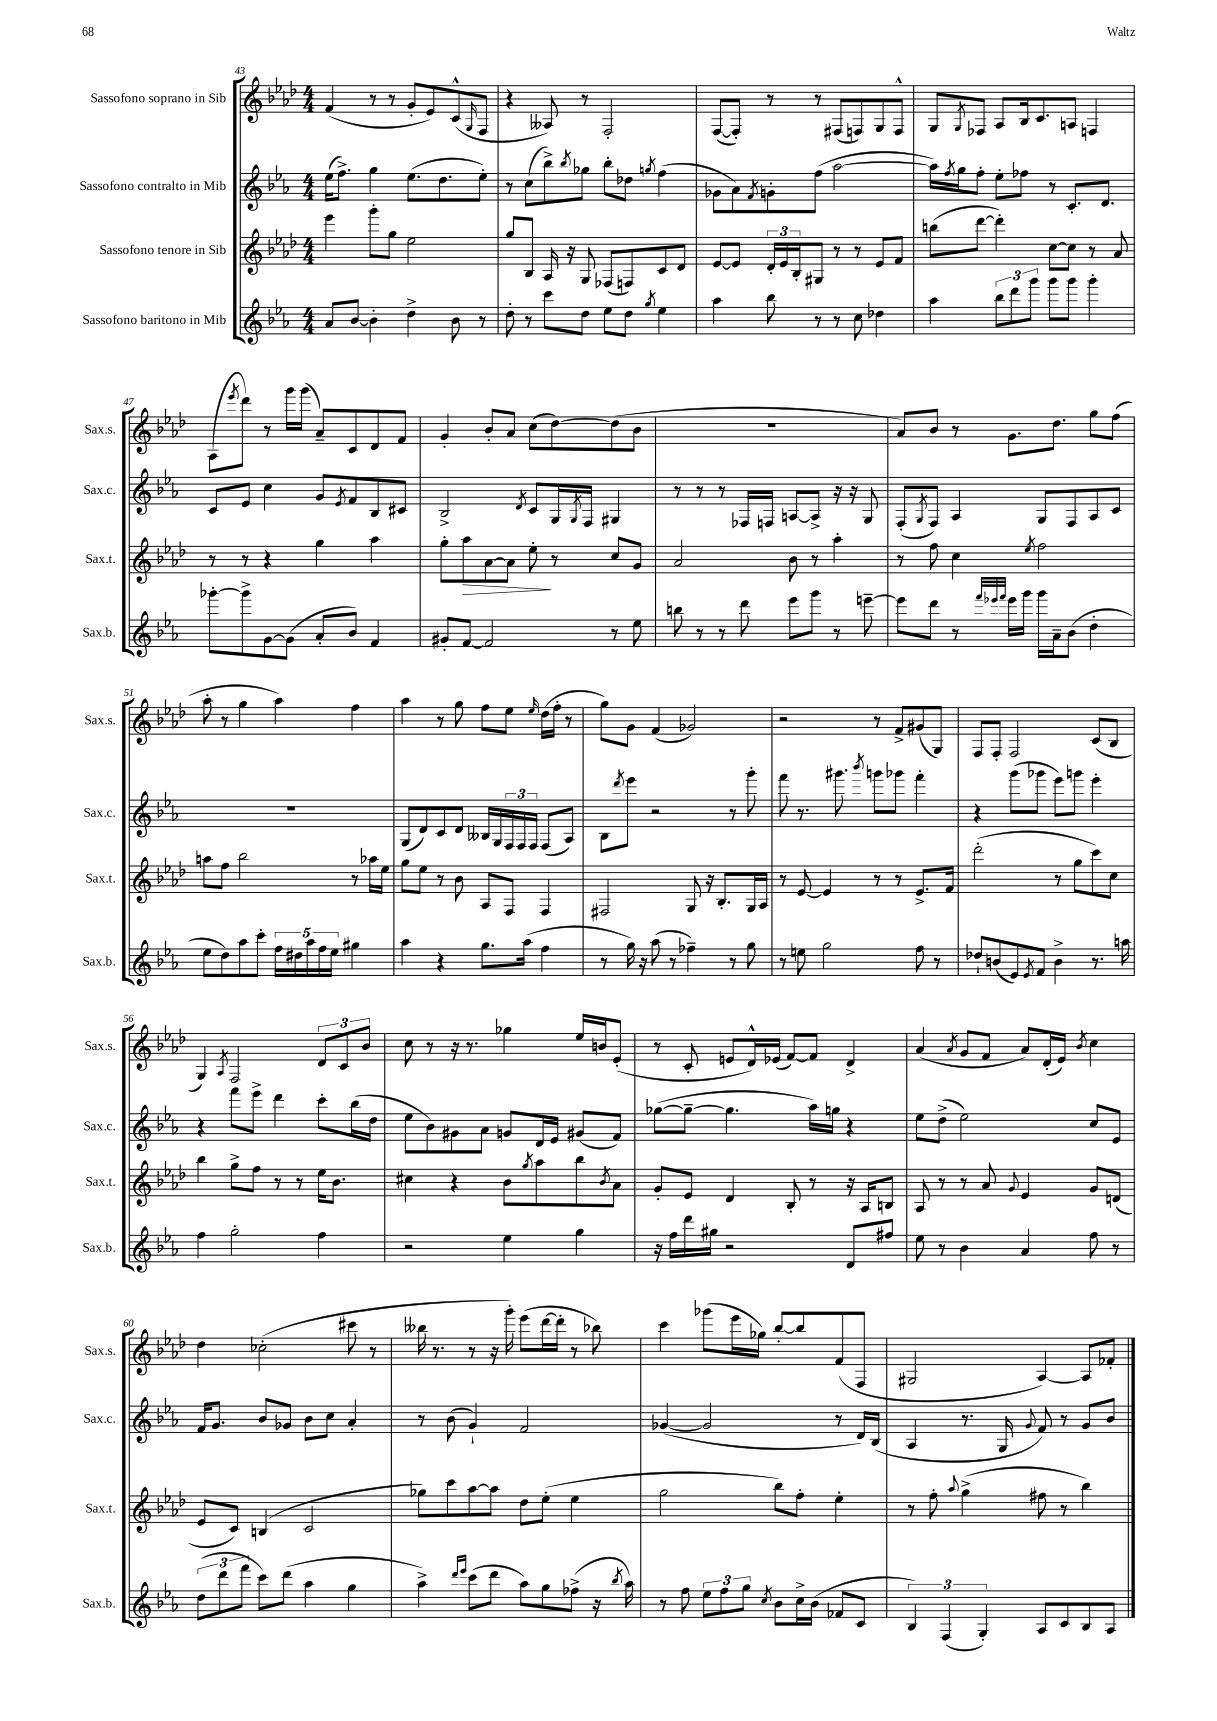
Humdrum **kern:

**kern	**kern	**kern	**kern
*staff4	*staff3	*staff2	*staff1
*clefG2	*clefG2	*clefG2	*clefG2
*k[b-e-a-]	*k[b-e-a-d-]	*k[b-e-a-]	*k[b-e-a-d-]
*M4/4	*M4/4	*M4/4	*M4/4
8a-/L	4eee-\	(16ee-\LK	(4f/
.	.	8.ff^\J)	.
[8b-/J	.	.	.
4b-'\]	8ggg'\L	4gg\	8r
.	8gg\J	.	8r
4dd^\	2ee-\	(8.ee-\L	8g'/L
.	.	.	8e-/)
.	.	8.dd\	.
8b-\	.	.	(8c^^/
.	.	.	16qqG/
8r	.	8ee-'\J)	8F/J
=	=	=	=
8dd'\	8gg/L	8r	4r
8r	8B-/J	(8cc\L	.
8ccc\L	16A-/	8bb-^\)	8A--/)
.	16r	.	.
.	.	8qbb-/	.
8dd\J	8G/	8gg-\J	8r
8ee-\L	(8F-/L	8bb-'\L	2F'/
8dd\J	8F/)	8dd-\J	.
8qgg/	.	8qgg/	.
4ee-\	8c/	(4ff\	.
.	8d-/J	.	.
=	=	=	=
4aa-\	[8e-/L	8g-\L	([8F/L
.	8e-/]J	8a-\)	8F'/]J)
.	.	8qf/	.
8bb-\	24d-'/LL	8g'\	8r
.	24e-/	.	.
.	24B-'/J	.	.
8r	8G#/J	(8ff\J	8r
8r	8r	[2aa-\	(8F#/L
8cc\	8r	.	8F/)
4dd-\	8e-/L	.	8G/
.	8f/J	.	8F^^/J
=	=	=	=
4aa-\	(8bb\L	16aa-\]LL)	8G/L
.	.	8qff/	.
.	.	16gg\J	.
.	.	.	8qG/
.	[8ddd-\J	8ff'\J	8F-/J
12bb-\L	4ddd-'\])	8ee-'\L	8A-/L
12ddd\	.	.	.
.	.	8ff-\J	16B-/k
12ggg\J	.	.	.
.	.	.	8.c/
8ggg\L	[8cc\L	8r	.
8ggg\J	8cc\]J	8.c'/L	8A/J
4ggg'\	8r	.	4F/
.	.	8.d/J	.
.	8a-/	.	.
=	=	=	=
[8ggg-'\L	8r	8c/L	(8A-\L
.	.	.	8qeee-/
8ggg-^\]	8r	8e-/J	8ddd-\J)
[8g\	4r	4cc\	8r
(8g\]J	.	.	16ggg\LL
.	.	.	(16ggg\JJ
8a-'/L	4gg\	8g/L	8a-~/L)
.	.	8qe-/	.
8b-/J)	.	8f/	8c/
4f/	4aa-\	8B-/	8d-/
.	.	8c#/J	8f/J
=	=	=	=
8g#'/L	8gg'\L	2B-^/	4g'/
[8f/J	8aa-\	.	.
2f/]	[8a-\	.	8b-'/L
.	8a-\]J	.	8a-/J
.	.	8qd/	.
.	8ee-'\	8c/L	(8cc\L
.	8r	16G/L	[8dd-\)
.	.	8qG/	.
.	.	16F/JJ	.
8r	8cc/L	4G#/	(8dd-\]
8ee-\	8g/J	.	8b-\J
=	=	=	=
8bb\	2a-/	8r	1r
8r	.	8r	.
8r	.	8r	.
8ddd\	.	16F-/LL	.
.	.	16F/JJ	.
8eee-\L	8b-\	[8A/L	.
8ggg\J	8r	8A^/]J	.
8r	4aa-'\	16r	.
.	.	16r	.
[8eee~\	.	8G/	.
=	=	=	=
8eee\]L	8r	(8F'/L	8a-/L)
.	.	8qG/	.
8ddd\J	8ff\	8F/J)	8b-/J
8r	4cc\	4A-/	8r
32qqfff/LLL	.	.	.
32qqeee-/	.	.	.
32qqfff/JJJ	.	.	.
16eee-\LL	.	.	8.g\L
16ggg\JJ	.	.	.
.	8qee-/	.	.
16ggg\LL	2ff\	8G/L	.
16a-~\J	.	.	8.dd-\J
(8b-\J	.	8F/	.
4dd'\	.	8A-/	8gg\L
.	.	8c/J	(8ff\J
=	=	=	=
8ee-\L	8aa\L	1r	8aa-'\
8dd\)	8ff\J	.	8r
8aa-\	2bb-\	.	4gg\
8ccc'\J	.	.	.
20ff\LL	.	.	4aa-\)
20dd#\	.	.	.
20aa-\	.	.	.
20ff\	.	.	.
20ee-\JJ	.	.	.
4gg#\	8r	.	4ff\
.	16aa-\LL	.	.
.	16ee-\JJ	.	.
=	=	=	=
4aa-\	8gg\L	(8G/L	4aa-\
.	8ee-\J	8d/)	.
4r	8r	8c/	8r
.	8b-\	8d/J	8gg\
8.gg\L	8A-/L	16B--/LL	8ff\L
.	.	16G/	.
.	8F/J	24F/	8ee-\J
.	.	24F/	.
(16aa-\Jk	.	.	.
.	.	24F/JJ	.
.	.	.	16qqee-/
4ff\	4F/	(8F/L	(16dd-\LL
.	.	.	16ff'\JJ
.	.	8A-/J)	8r
=	=	=	=
8r	2F#/	8B-\L	8gg\L)
.	.	8qddd/	.
16gg\)	.	8eee-\J	8g\J
16r	.	.	.
(8aa-\	.	2r	(4f/
8r	.	.	.
4ff-~\)	8G/	.	2g-/)
.	16r	.	.
.	8.B-'/L	.	.
8r	.	8r	.
8gg\	16G/L	8ggg'\	.
.	16A-/JJ	.	.
=	=	=	=
8r	8r	8fff\	2r
8ee\	[8e-/	8.r	.
2gg\	4e-/]	.	.
.	.	8.ggg#\	.
.	.	8qbbb-/	.
.	8r	8ggg\L	8r
.	8r	8ggg-\J	8f^/L
8ff\	8.e-^/L	4fff'\	(8g#/
8r	.	.	8G/J)
.	16f/Jk	.	.
=	=	=	=
8dd-`/L	(2ddd-'\	4r	8F/L
(8b/	.	.	8F'/J
8e-/)	.	(8ggg\L	2F/
8qe-/	.	.	.
8f/J	.	8ggg-\J	.
4b^\	8r	8eee-\L)	.
.	8gg\L	8ggg\J	.
8.r	8ccc\)	4eee-'\	(8c/L
.	8cc\J	.	8B-/J
16aa\	.	.	.
=	=	=	=
4ff\	4bb-\	4r	4G/)
.	.	.	8qA-/
2gg'\	8gg^\L	8fff\L	2F/
.	8ff\J	8eee-^\J	.
.	8r	4ddd\	.
.	8r	.	.
4ff\	16ee-\LK	8ccc'\L	12d-/L
.	8.b-\J	.	.
.	.	.	12c/
.	.	(16bb-\L	.
.	.	.	12b-/J
.	.	16dd\JJ	.
=	=	=	=
2r	4cc#\	8ee-\L	8cc\
.	.	8b-\)	8r
.	4r	8g#\	16r
.	.	.	8.r
.	.	8a-\J	.
4ee-\	8b-\L	8g/L	4gg-\
.	8qgg/	.	.
.	8aa-\	16d/L	.
.	.	16e-/JJ	.
4gg\	8bb-\	(8g#/L	16ee-/LL
.	.	.	16b/J
.	8qb-/	.	.
.	8a-\J	8f/J)	(8e-'/J
=	=	=	=
16r	8g'/L	([8gg-\L	8r
16ff\LL	.	.	.
16ddd\	8e-/J	8gg-~\_J	8c'/
16gg#\JJ	.	.	.
2r	4d-/	4.gg-\]	8e/L
.	.	.	16d-^^/L)
.	.	.	(16e-/JJ
.	8B-'/	.	[8f/L)
.	8r	16aa-\LL)	8f/]J
.	.	16gg\JJ	.
8d/L	16r	4r	4d-^/
.	16A-/LK	.	.
8ff#/J	8B/J	.	.
=	=	=	=
8ee-\	8A-/	8ee-\L	(4a-/
8r	8r	(8dd^\J	.
.	.	.	8qa-/
4b-\	8r	2ee-\)	8g/L
.	8a-/	.	8f/J
.	8qqg/	.	.
4a-/	4e-/	.	8a-/L)
.	.	.	(16d-'/L
.	.	.	16e-/JJ)
.	.	.	8qb-/
8ff\	8g/L	8cc/L	4cc\
8r	(8d/J	8e-/J	.
=	=	=	=
(12dd\L	8e-/L	16f/LK	4dd-\
.	.	8.g/J	.
12ddd\	.	.	.
.	8c/J)	.	.
12fff\J	.	.	.
8ccc\L)	(4B/	8b-/L	(2cc-'\
(8ddd\J	.	8g-/J	.
4aa-\	2c/	8b-\L	.
.	.	8cc\J	.
4gg\	.	4a-'/	8ccc#\
.	.	.	8r
=	=	=	=
4aa-^\)	8gg-\L)	8r	16bb--\
.	.	.	8.r
.	8ccc\	(8b-\	.
16qqddd/LL	.	.	.
16qqeee-/JJ	.	.	.
(8ccc\L	[8aa-\	4g`/)	8r
8ddd\J	8aa-\]J	.	16r
.	.	.	16ggg'\)
8aa-\L)	8dd-\L	2f/	(8eee-\L
8gg\	(8ee-'\J	.	[16ddd-\L
.	.	.	16ddd-'\]JJ
(8ff-^\J	4ee-\	.	8r
16r	.	.	8bb-\)
8qbb-/	.	.	.
16aa-\)	.	.	.
=	=	=	=
8r	2gg\	([4g-/	4ccc\
8ff\	.	.	.
12ee-\L	.	2g-/]	(8ggg-\L
12ff\	.	.	.
.	.	.	16eee-\L
12gg\J	.	.	.
.	.	.	16gg-\JJ)
8qcc/	.	.	.
8b-\L	8bb-\L)	.	[8bb-'/L
16cc^\L	8ff'\J	.	8bb-/]
(16b-\JJ	.	.	.
8f-/L	4ee-'\	8r	(8f/
8c/J	.	16d/LL)	8F/J
.	.	(16B-/JJ	.
=	=	=	=
6B-/)	8r	4A-/	2G#/
.	8ff'\	.	.
(6F/	.	.	.
.	8qqaa-/	.	.
.	(4gg^\	8.r	.
6G'/)	.	.	.
.	.	16G/	.
.	.	8qqg/	.
8A-/L	8ff#\	8f/)	[4A-/)
8c/	8r	8r	.
8B-/	4bb-\)	8g/L	8A-/]L
8A-/J	.	8b-/J	8f-'/J
==	==	==	==
*-	*-	*-	*-
